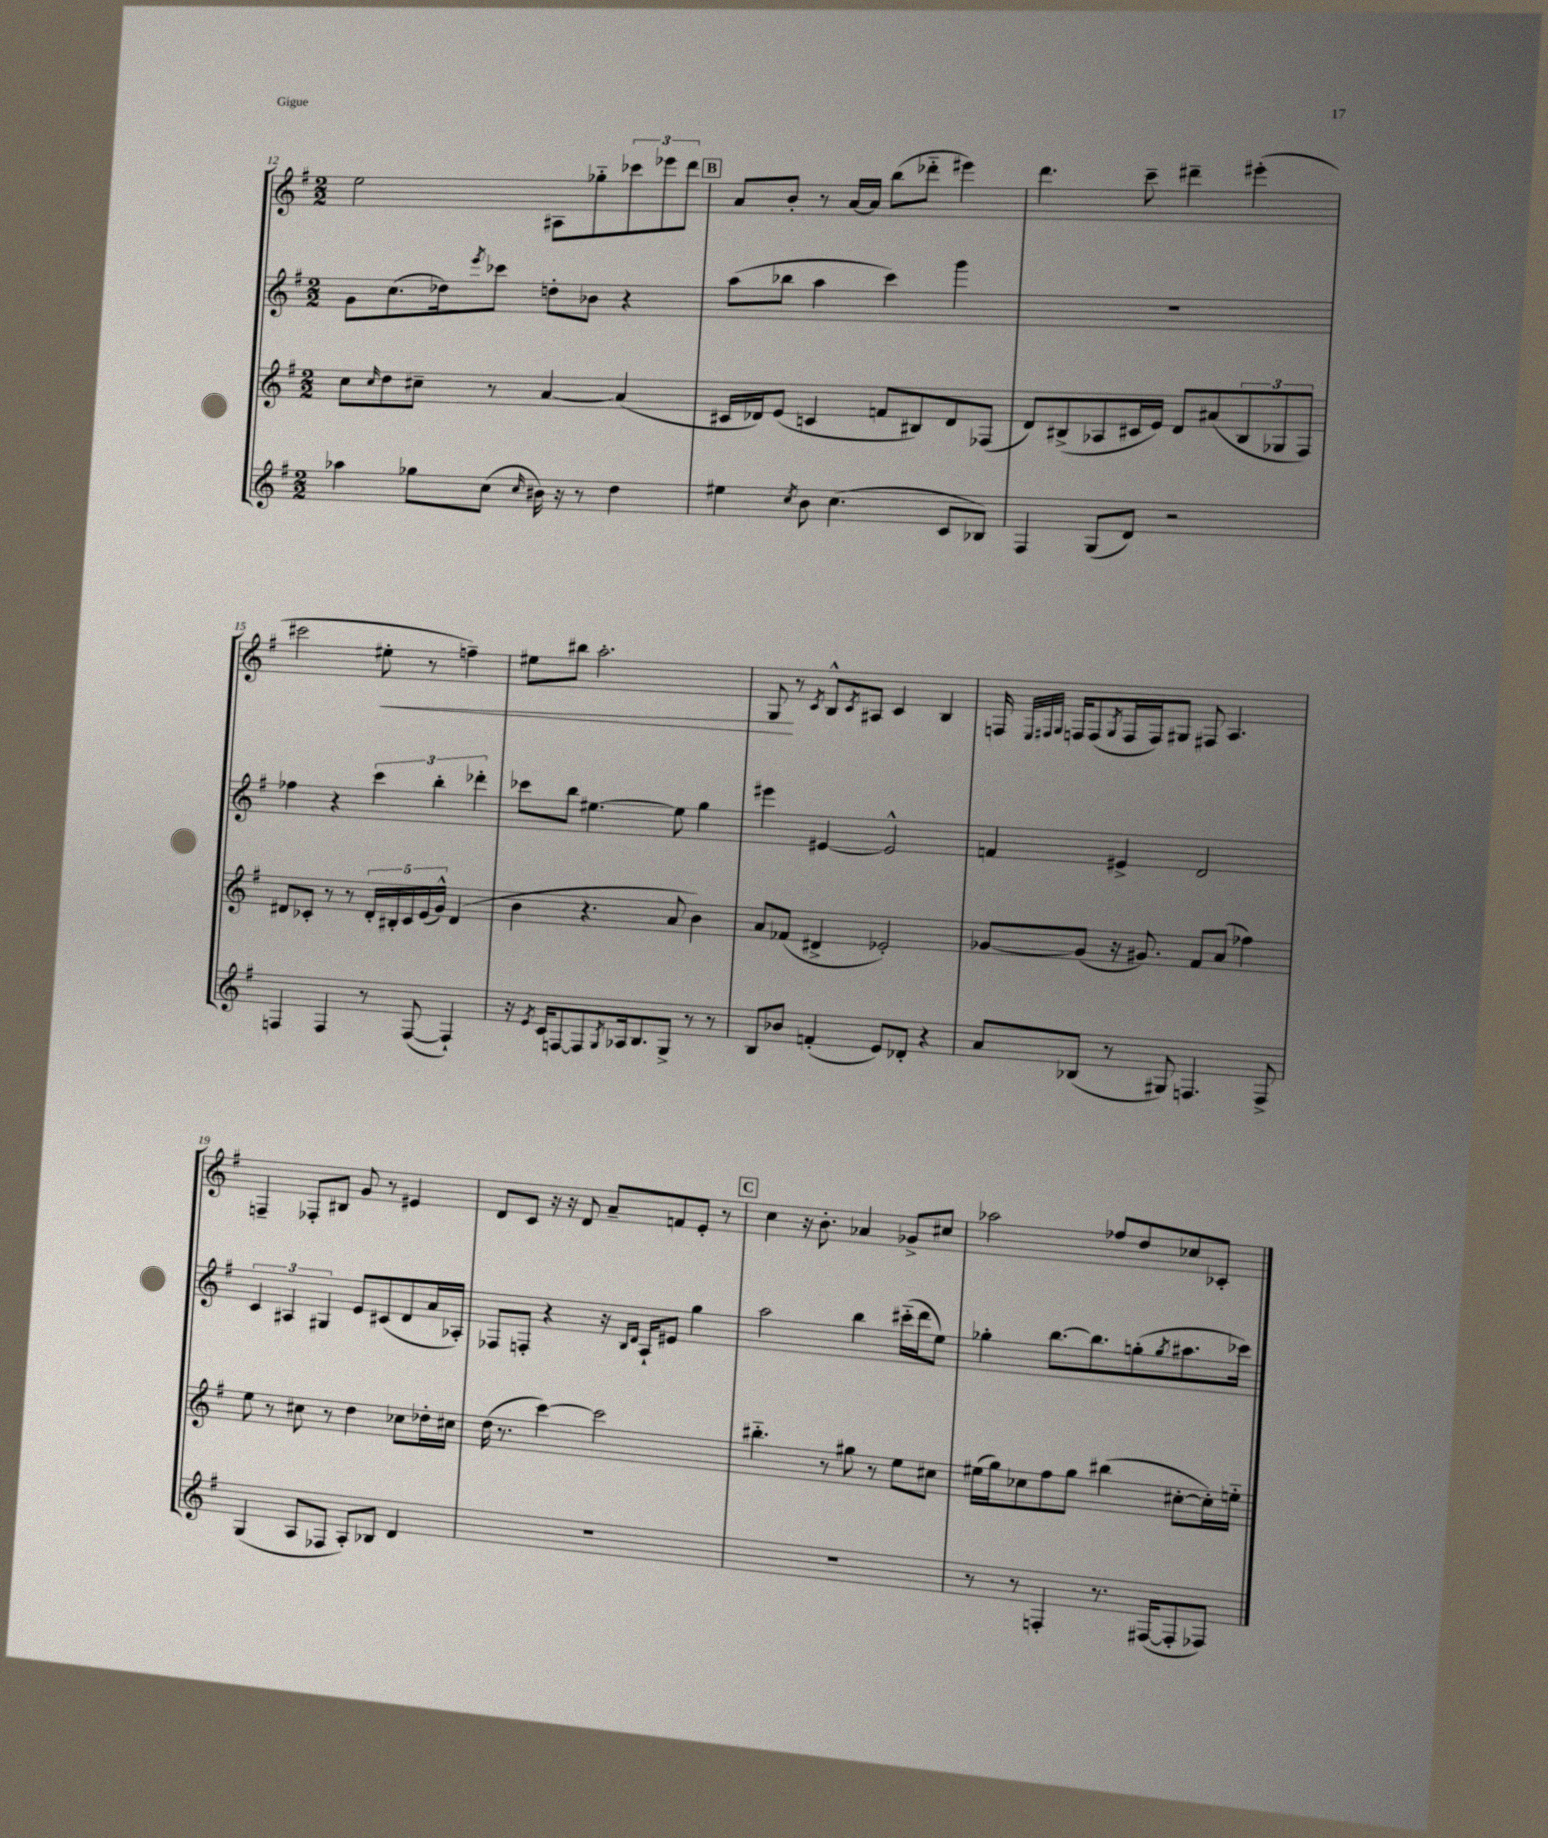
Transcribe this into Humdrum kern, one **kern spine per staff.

**kern	**kern	**kern	**kern
*staff4	*staff3	*staff2	*staff1
*clefG2	*clefG2	*clefG2	*clefG2
*k[f#]	*k[f#]	*k[f#]	*k[f#]
*M2/2	*M2/2	*M2/2	*M2/2
4aa-\	8cc\L	8g\L	2ee\
.	16qqcc/	.	.
.	8dd\	(8.cc\	.
8gg-\L	8cc#~\J	.	.
.	.	16dd-\k)	.
.	.	8qeee/	.
(8cc\J	8r	8ccc-\J	.
16qqcc/	.	.	.
16b#\)	[4a/	8dd'\L	8A#\L
16r	.	.	.
8r	.	8b-\J	8gg-'~\
4dd\	(4a/]	4r	12ccc-\
.	.	.	12eee-\
.	.	.	12ddd\J
=	=	=	=
4ee#\	16c#/LL	(8aa\L	8a/L
.	16d-/J)	.	.
.	(8e/J	8bb-\J	8b'/J
8qcc/	.	.	.
8b\	4c/	4aa\	8r
(4.cc\	.	.	[16a/LL
.	.	.	16a/]JJ
.	8f/L	4ccc\)	(8bb\L
.	8B#/)	.	8ddd-'~\J
8c/L	8d-/	4ggg\	4eee#\)
8B-/J)	(8F-/J	.	.
=	=	=	=
4F#/	8d/L)	1r	4.ddd\
.	(8B#^/	.	.
(8G/L	8A-/	.	.
8d/J)	16c#/L	.	8ccc~\
.	16e/JJ)	.	.
2r	8d/L	.	4ddd#~\
.	(8a#/	.	.
.	12B#/	.	(4eee#'\
.	12G-/	.	.
.	12F#/J)	.	.
=	=	=	=
4F/	8d#/L	4ff-\	2ccc#\
.	8c-'/J	.	.
4F/	8r	4r	.
.	8r	.	.
8r	20d#'/LL	6ccc\	8ee#'\
.	20B#'/	.	.
.	20c-/	.	.
([8F/	.	.	8r
.	(20e/	.	.
.	.	6bb'\	.
.	20g^^/JJ)	.	.
4F`/])	(4d#/	.	4ff~\)
.	.	6ddd-'\	.
=	=	=	=
16r	4b\	8ccc-\L	8ee#\L
8qe/	.	.	.
16c/LK	.	.	.
[8F/	.	8bb\J	8bb#\J
8F/]	4.r	[4.ee#\	2.aa'\
8qG/	.	.	.
16A-/k	.	.	.
8.B/	.	.	.
8G^/J	8a/	8ee#\]	.
8r	4b\)	4gg\	.
8r	.	.	.
=	=	=	=
8B/L	8a/L	4eee#\	8G/
8b-/J	(8f-/J	.	8r
.	.	.	8qc/
(4f'/	4d#^/	[4e#/	8B^^/L
.	.	.	8qc/
.	.	.	8A#/J
8e/L)	2e-'/)	2e#^^/]	4c/
8d-'/J	.	.	.
4r	.	.	4B/
=	=	=	=
8a/L	[8g-/L	4f/	16F/
.	.	.	32qqE/LLL
.	.	.	32qqF#/
.	.	.	32qqG/JJJ
.	.	.	16F/LK
(8B-/J	(8g-/]J	.	(8F/
.	.	.	8qG/
8r	16r	4e#^/	16F/L
.	8.g#/)	.	16F/J)
8G#/)	.	.	8G#/J
4.F/	8f#/L	2d/	8F#/
.	(8a/J	.	4.A/
.	4ff-\)	.	.
8F^/	.	.	.
=	=	=	=
(4G/	8ee\	6c/	4F~/
.	8r	.	.
.	.	6A#/	.
8A/L	8cc#\	.	8F-'/L
.	.	6G#/	.
8F-/J	8r	.	8B#/J
8A'/L)	4dd\	8e/L	8g/
8B-/J	.	(8c#/	8r
4d/	8cc-\L	8d/	4e#/
.	16dd-'\L	16a/L	.
.	16cc#\JJ	16A-'/JJ)	.
=	=	=	=
1r	(16dd\	8F-/L	8d/L
.	8.r	.	.
.	.	8F'/J	8c/J
.	[4ccc\)	4r	16r
.	.	.	16r
.	.	.	8d/
.	2ccc\]	16r	8a~/L
.	.	16qqB/LL	.
.	.	16qqd/JJ	.
.	.	16A`/LK	.
.	.	8e#/J	8f/
.	.	4gg\	8e'/J
.	.	.	8r
=	=	=	=
1r	4.bb#'~\	2aa\	4cc\
.	.	.	16r
.	.	.	8.b'\
.	8r	.	.
.	8gg#\	4bb\	4a-/
.	8r	.	.
.	8ee\L	(16ccc#'~\LL	8g-^/L
.	.	16ddd\J	.
.	8cc#\J	8ee\J)	8cc#/J
=	=	=	=
8r	(16ee#\LL	4gg-'\	2aa-\
.	16gg\J)	.	.
8r	8cc-\	.	.
4F'/	8ff#\	[8.bb\L	.
.	8gg\J	.	.
.	.	8.bb\]	.
8.r	(4bb#\	.	8ff-/L
.	.	(8gg'\	8dd/
([16F#/LK	.	.	.
.	.	8qgg/	.
8F#'/]	[8cc#'\L	8.aa#\	8cc-/
8F-/J)	16cc#'\]L)	.	8c-'/J
.	16ee'~\JJ	16ccc-\Jk)	.
==	==	==	==
*-	*-	*-	*-
